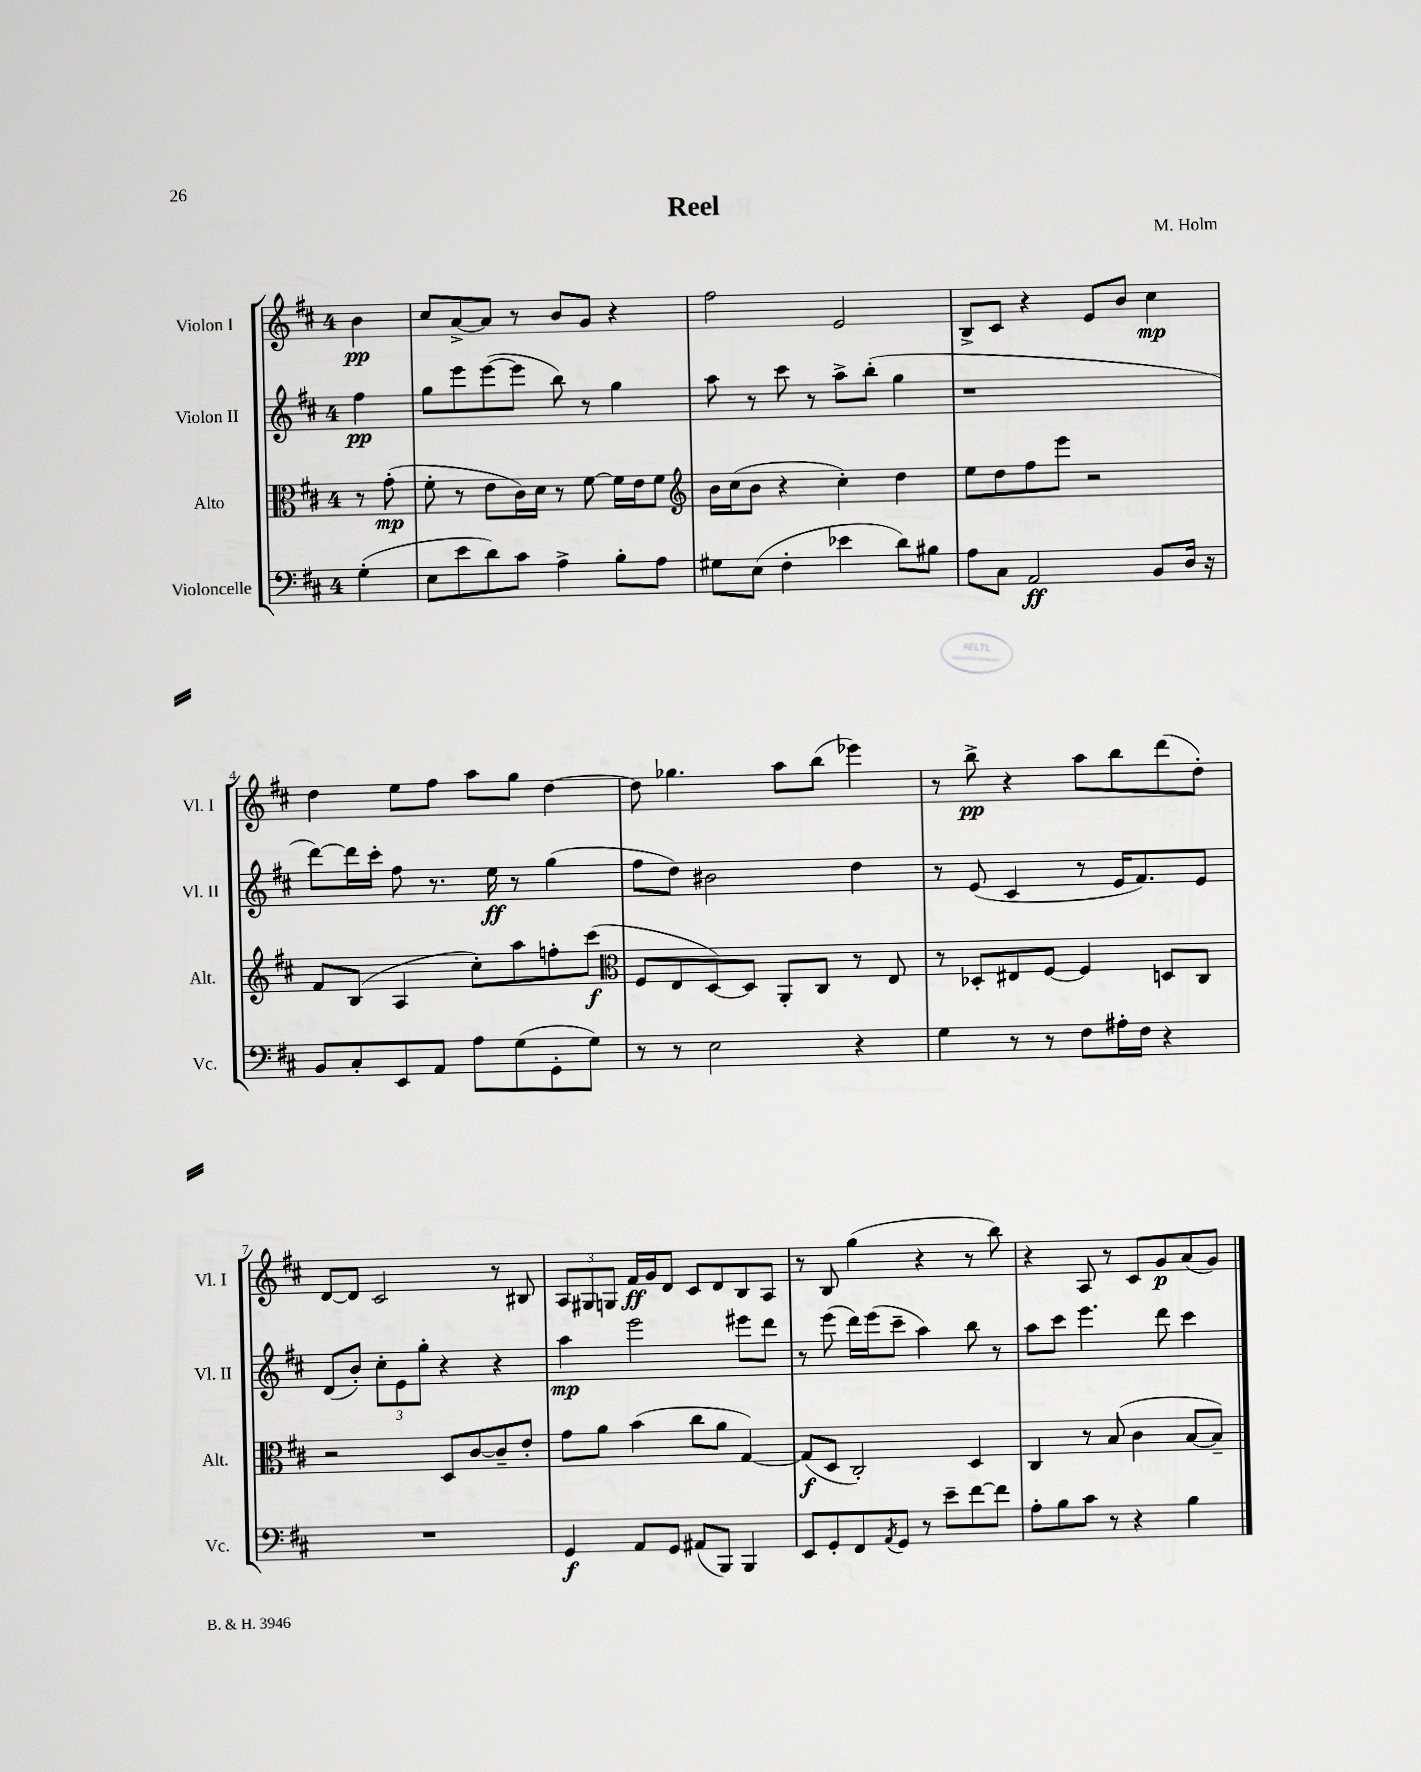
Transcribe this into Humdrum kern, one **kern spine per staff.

**kern	**dynam	**kern	**dynam	**kern	**dynam	**kern	**dynam
*part4	*part4	*part3	*part3	*part2	*part2	*part1	*part1
*staff4	*staff4	*staff3	*staff3	*staff2	*staff2	*staff1	*staff1
*I"Violoncelle	*	*I"Alto	*	*I"Violon II	*	*I"Violon I	*
*I'Vc.	*	*I'Alt.	*	*I'Vl. II	*	*I'Vl. I	*
*clefF4	*	*clefC3	*	*clefG2	*	*clefG2	*
*k[f#c#]	*	*k[f#c#]	*	*k[f#c#]	*	*k[f#c#]	*
*M4/4	*	*M4/4	*	*M4/4	*	*M4/4	*
=	=	=	=	=	=	=	=
(4G'\	.	8r	.	4ff#\	pp	4b\	pp
.	.	(8g'\	mp	.	.	.	.
=1	=1	=1	=1	=1	=1	=1	=1
8E\L	.	8f#'\	.	8gg\L	.	8cc#/L	.
8e\	.	8r	.	8eee\	.	[8a^/	.
8d\)	.	8e\L	.	([8eee\	.	8a/J]	.
8c#\J	.	16c#\L)	.	8eee\J]	.	8r	.
.	.	16d\JJ	.	.	.	.	.
4A^\	.	8r	.	8bb\)	.	8b/L	.
.	.	[8f#\	.	8r	.	8g/J	.
8B'\L	.	16f#\LL]	.	4gg\	.	4r	.
.	.	16e\J	.	.	.	.	.
8A\J	.	8f#\J	.	.	.	.	.
=2	=2	=2	=2	=2	=2	=2	=2
*	*	*clefG2	*	*	*	*	*
8G#X\L	.	16b\LL	.	8aa\	.	2ff#\	.
.	.	(16cc#\J	.	.	.	.	.
(8E\J	.	8b\J	.	8r	.	.	.
4F#'\	.	4r	.	8ccc#\	.	.	.
.	.	.	.	8r	.	.	.
4e-X\	.	4cc#'\)	.	8aa^\L	.	2e/	.
.	.	.	.	(8bb'\J	.	.	.
8d\L)	.	4dd\	.	4gg\	.	.	.
8B#X\J	.	.	.	.	.	.	.
=3	=3	=3	=3	=3	=3	=3	=3
8A\L	.	8ee\L	.	1r	.	8B^/L	.
8C#\J	.	8dd\	.	.	.	8c#/J	.
2AA/	ff	8ff#\	.	.	.	4r	.
.	.	8eee\J	.	.	.	.	.
.	.	2r	.	.	.	8e/L	.
.	.	.	.	.	.	8b/J	.
8BB/L	.	.	.	.	.	4cc#\	mp
16D/Jk	.	.	.	.	.	.	.
16r	.	.	.	.	.	.	.
!!LO:LB:g=z
=4	=4	=4	=4	=4	=4	=4	=4
8BB/L	.	8f#/L	.	[8ddd\L)	.	4dd\	.
8C#'/	.	(8B/J	.	16ddd\L]	.	.	.
.	.	.	.	16ccc#'\JJ	.	.	.
8EE/	.	4A/	.	8ff#\	.	8ee\L	.
8AA/J	.	.	.	8.r	.	8ff#\J	.
8A\L	.	8cc#'\L)	.	.	.	8aa\L	.
.	.	.	.	16ee\	ff	.	.
(8G\	.	8aa\	.	8r	.	8gg\J	.
8GG'\	.	8ffn'\	.	(4gg\	.	[4dd\	.
8G\J)	.	(8ccc#\J	f	.	.	.	.
=5	=5	=5	=5	=5	=5	=5	=5
*	*	*clefC3	*	*	*	*	*
8r	.	8F#/L	.	8ff#\L	.	8dd\]	.
8r	.	8E/	.	8dd\J)	.	4.gg-X\	.
2E\	.	[8D/)	.	2b#X\	.	.	.
.	.	8D/J]	.	.	.	.	.
.	.	8AA'/L	.	.	.	8aa\L	.
.	.	8C#/J	.	.	.	(8bb\J	.
4r	.	8r	.	4dd\	.	4eee-X\)	.
.	.	8E/	.	.	.	.	.
=6	=6	=6	=6	=6	=6	=6	=6
4G\	.	8r	.	8r	.	8r	.
.	.	8D-X'/L	.	(8e/	.	8bb^\	pp
8r	.	8E#X/	.	4c#/	.	4r	.
8r	.	[8F#/J	.	.	.	.	.
8F#\L	.	4F#/]	.	8r	.	8aa\L	.
16A#X'\L	.	.	.	16e/KL	.	8bb\	.
16F#\JJ	.	.	.	8.f#/)	.	.	.
4r	.	8Dn/L	.	.	.	(8ddd\	.
.	.	8C#/J	.	8e/J	.	8dd'\J)	.
!!LO:LB:g=z
=7	=7	=7	=7	=7	=7	=7	=7
1r	.	2r	.	(8d/L	.	[8d/L	.
.	.	.	.	8b'/J)	.	8d/J]	.
.	.	.	.	12cc#'\L	.	2c#/	.
.	.	.	.	12e\	.	.	.
.	.	.	.	12gg'\J	.	.	.
.	.	8D/L	.	4r	.	.	.
.	.	[8c#/	.	.	.	.	.
.	.	8c#~/]	.	4r	.	8r	.
.	.	8e'/J	.	.	.	8B#X/	.
=8	=8	=8	=8	=8	=8	=8	=8
4GG/	f	8g\L	.	4aa\	mp	12A/L	.
.	.	.	.	.	.	12G#X/	.
.	.	8a\J	.	.	.	.	.
.	.	.	.	.	.	12Gn/J	.
8AA/L	.	(4b\	.	2eee\	.	16f#/LL	ff
.	.	.	.	.	.	16g/J	.
8GG/J	.	.	.	.	.	8d/J	.
(8AA#X/L	.	8cc#\L	.	.	.	8c#/L	.
8BBB/J)	.	8a\J	.	.	.	8d/	.
4BBB/	.	[4G/)	.	8eee#X\L	.	8B/	.
.	.	.	.	8ddd\J	.	8A/J	.
=9	=9	=9	=9	=9	=9	=9	=9
8EE/L	.	(8G/L]	f	8r	.	8r	.
8GG'/	.	8D/J	.	(8eee\	.	8B/	.
8FF#/	.	2C#'/)	.	16ddd\LL)	.	(4gg\	.
.	.	.	.	(16eee\J	.	.	.
8qAA/	.	.	.	.	.	.	.
8GG/J	.	.	.	8ccc#~\J	.	.	.
8r	.	.	.	4aa\)	.	4r	.
8e~\L	.	.	.	.	.	.	.
[8f#\	.	4D/	.	8bb\	.	8r	.
8f#\J]	.	.	.	8r	.	8bb\)	.
=10	=10	=10	=10	=10	=10	=10	=10
8A'\L	.	4C#/	.	8aa\L	.	4r	.
8B\	.	.	.	8ccc#\J	.	.	.
8c#\J	.	8r	.	4.eee\	.	8A/	.
8r	.	(8B/	.	.	.	8r	.
4r	.	4c#\	.	.	.	8c#/L	.
.	.	.	.	8ddd\	.	8g/	p
4B\	.	[8B/L	.	4ccc#\	.	(8a/	.
.	.	8B~/J])	.	.	.	8g/J)	.
==	==	==	==	==	==	==	==
*-	*-	*-	*-	*-	*-	*-	*-
